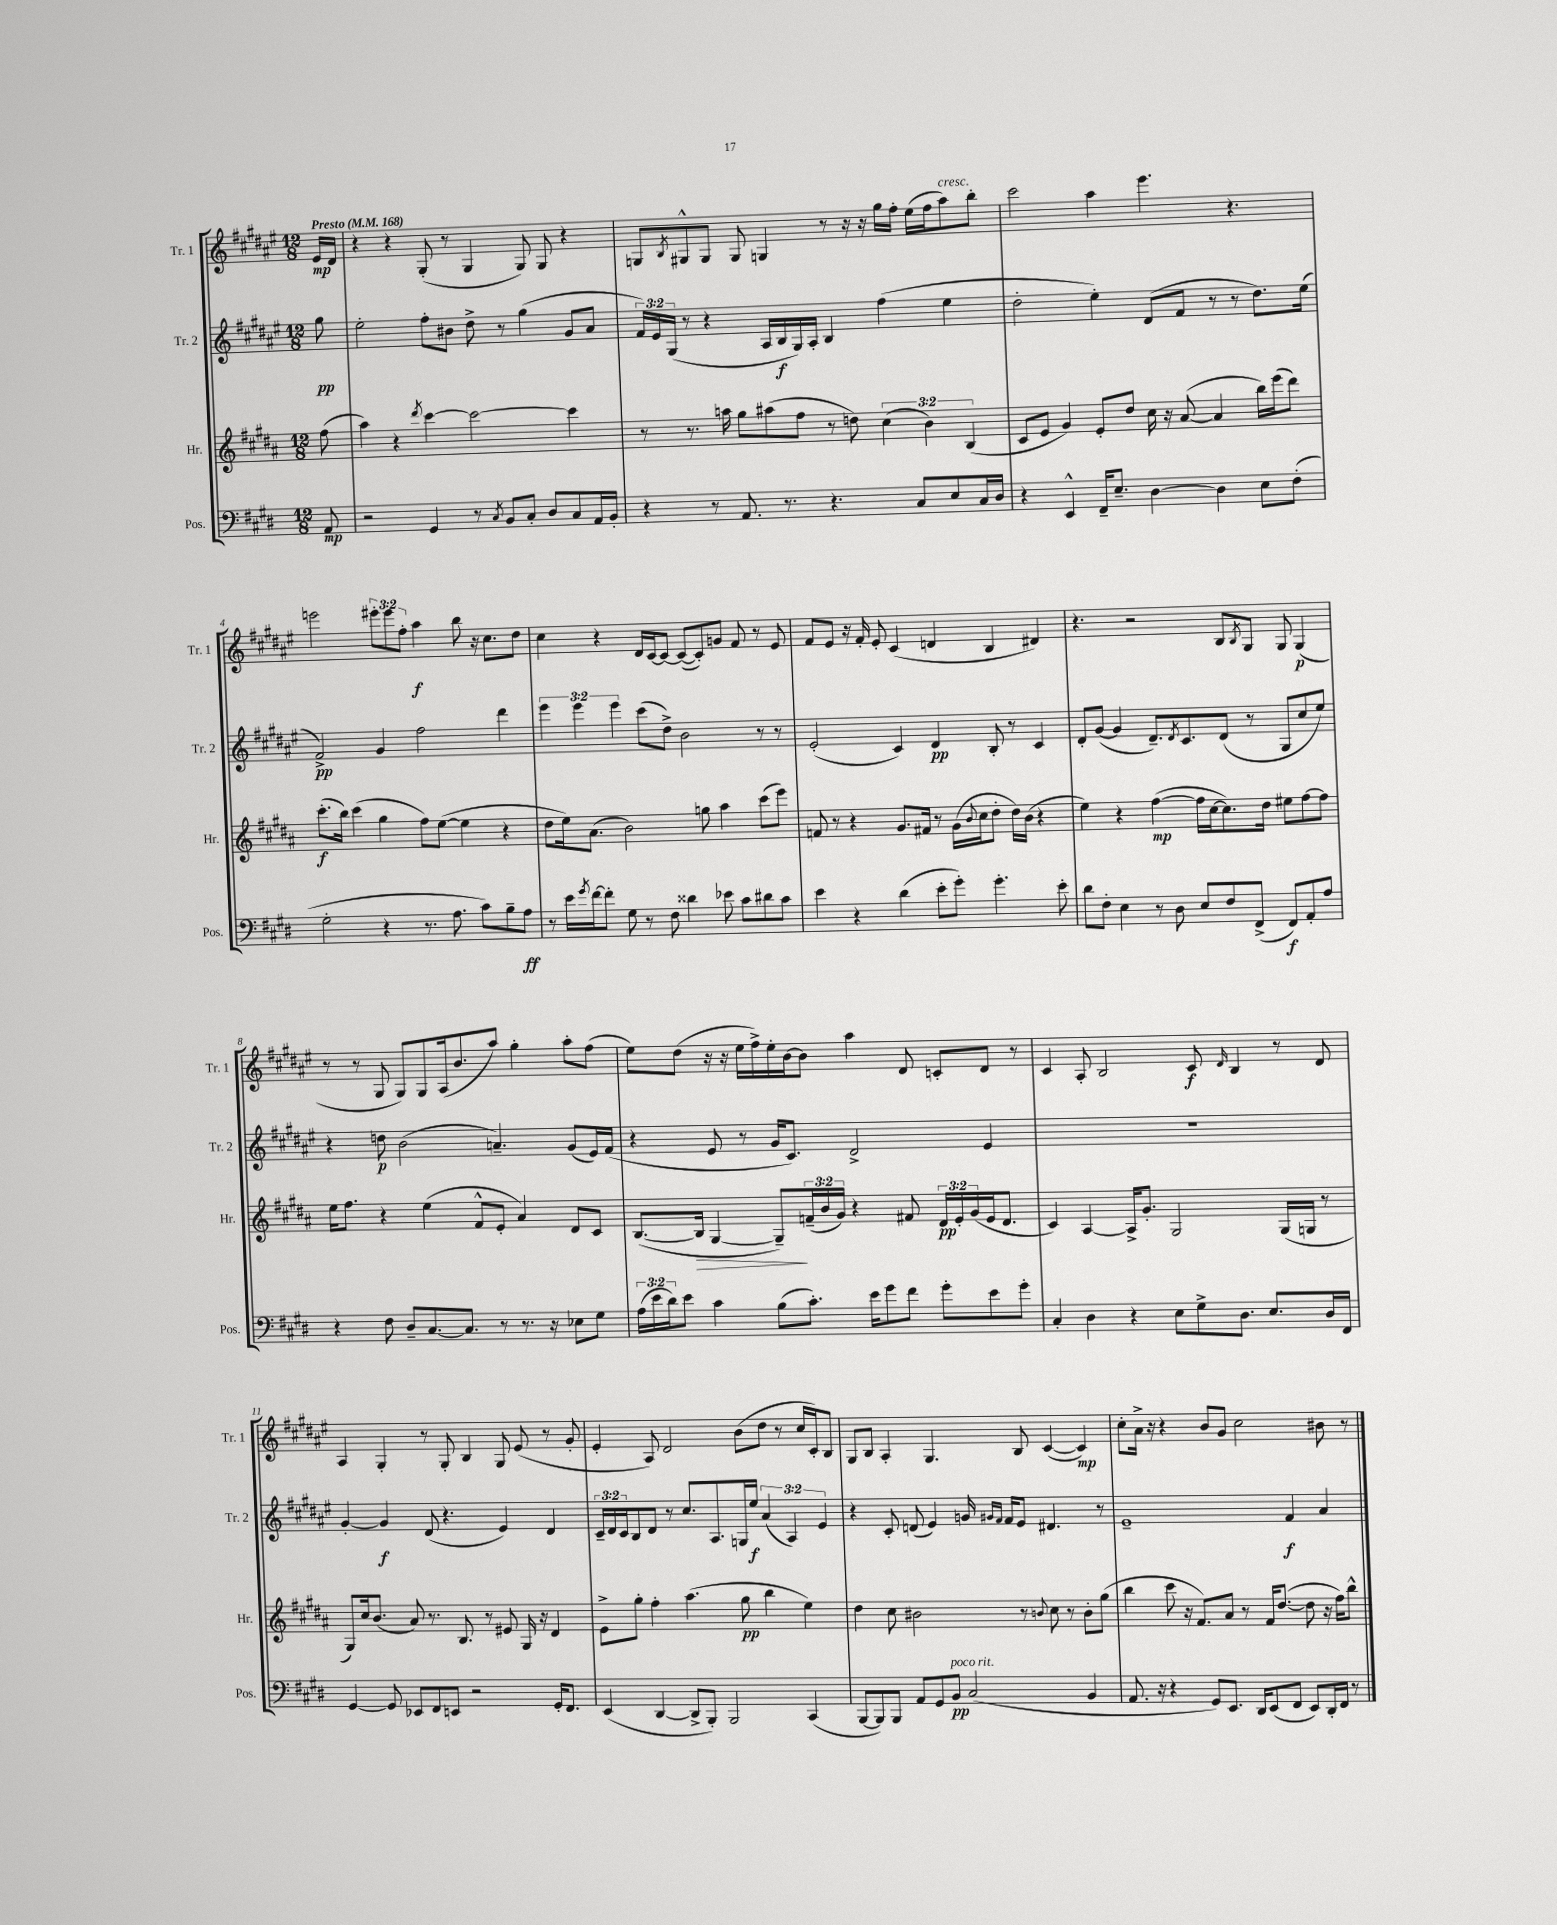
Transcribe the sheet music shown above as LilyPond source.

<<
\new StaffGroup <<
\new Staff = "s0" \with { instrumentName = "Tr. 1" shortInstrumentName = "Tr. 1" } {
    \clef treble \key fis \major \numericTimeSignature \time 12/8 \override Staff.TupletNumber.text = #tuplet-number::calc-fraction-text \partial 8 \tempo "Presto" 4 = 168
    eis'16\mp dis'16 |
    r4 r4 gis8-.( r8 gis4 gis8) gis8 r4 |
    g8 \acciaccatura { b8 } gis8-^ gis8 gis8 g4 r8 r16 r16 gis''16 fis''16-. eis''16( fis''16 ais''8^\markup { \italic "cresc." }) b''8-. |
    cis'''2 ais''4 eis'''4. r4. |
    e'''2 \tuplet 3/2 { eis'''8-. eis'''8 fis''8-. } ais''4\f b''8 r16 cis''8. dis''8 |
    cis''4 r4 dis'16 cis'16~ cis'8~ cis'8~( cis'8-.) g'8 fis'8 r8 eis'8 |
    fis'8 eis'8 r16 fis'16-. eis'8-. cis'4( d'4 b4 dis'4) |
    r4. r2 b8 \acciaccatura { b8 } gis8 gis8 gis4\p( |
    r8 r8 gis8 gis8) gis8 ais16( b'8. ais''8) gis''4-. ais''8-. fis''8( |
    eis''8) dis''8( r16 r16 eis''16 fis''16->) eis''16-. b'16~ b'8 ais''4 dis'8 c'8-. dis'8 r8 |
    cis'4 ais8-. b2 cis'8\f \grace { dis'16 } b4 r8 dis'8 |
    ais4 gis4-. r8 gis8-. b4 gis8 eis'8( r8 gis'8-. |
    eis'4-. ais8) dis'2 b'8( dis''8 r8 cis''16 cis'16-.) b8 |
    gis8 b8 ais4-. gis4. b8 cis'4~( cis'4\mp) |
    cis''8-. ais'16-> r16 r4 b'8 gis'8 cis''2 bis'8 r8 \bar "|." |
}
\new Staff = "s1" \with { instrumentName = "Tr. 2" shortInstrumentName = "Tr. 2" } {
    \clef treble \key fis \major \numericTimeSignature \time 12/8 \override Staff.TupletNumber.text = #tuplet-number::calc-fraction-text \partial 8
    gis''8\pp |
    eis''2-. fis''8-. bis'8 dis''8-> r8 gis''4( gis'8 ais'8 |
    \tuplet 3/2 { fis'16) eis'16 gis16( } r8 r4 ais16 b16\f gis16) ais16-. b4 fis''4( eis''4 |
    dis''2-. eis''4-.) dis'8( fis'8 r8 r8 dis''8.) eis''16( |
    fis'2->\pp) gis'4 fis''2 dis'''4 |
    \tuplet 3/2 { eis'''4 eis'''4 eis'''4 } cis'''8( dis''8->) b'2 r8 r8 |
    eis'2-.( cis'4) dis'4\pp b8-. r8 cis'4 |
    dis'8-. gis'8~( gis'4 dis'8.--) \acciaccatura { dis'8 } cis'8. dis'8( r8 gis8 cis''8 eis''8) |
    r4 d''8\p b'2( a'4.--) gis'8( eis'16) fis'16( |
    r4 eis'8 r8 gis'16 cis'8.) dis'2-> eis'4 |
    R1. |
    gis'4~-. gis'4\f dis'8( r4. eis'4) dis'4 |
    \tuplet 3/2 { cis'16-- dis'16 cis'16 } b8 dis'8 r8 cis''8. ais8. g16 eis''16\f \tuplet 3/2 { ais'4( ais4) eis'4 } |
    r4 cis'8-. d'8( eis'4) g'16 \grace { gis'16 fis'16 } fis'16 eis'8 dis'4. r8 |
    eis'1-- fis'4\f ais'4 \bar "|." |
}
\new Staff = "s2" \with { instrumentName = "Hr." shortInstrumentName = "Hr." } {
    \clef treble \key b \major \numericTimeSignature \time 12/8 \override Staff.TupletNumber.text = #tuplet-number::calc-fraction-text \partial 8
    fis''8( |
    ais''4) r4 \acciaccatura { dis'''8 } cis'''4~ cis'''2~ cis'''4 |
    r8 r8. a''16 gis''8 ais''8( fis''8 r8 d''8) \tuplet 3/2 { cis''4( b'4) b4( } |
    cis'8 e'8 gis'4) e'8-. dis''8 cis''16 r16 ais'8~( ais'4 b''16) e'''16( dis'''8) |
    cis'''8.-.\f( b''16) cis'''4( gis''4 fis''8) e''8~( e''4 r4 |
    dis''8 e''16) ais'8.( b'2) g''8 ais''4 cis'''8( e'''8) |
    f'8 r8 r4 gis'8. fis'16 r8 gis'16( \appoggiatura { b'8 } cis''16 dis''8-. dis''16) b'16( r4 |
    e''4) r4 fis''4~\mp( fis''16 cis''16~ cis''8.) dis''16 eis''8 fis''8~ fis''8 |
    e''16 fis''8. r4 e''4( fis'8-^ e'8-. ais'4) dis'8 cis'8 |
    b8.~( b16\> gis4~ gis8--\!) \tuplet 3/2 { f'16--( b'16 gis'16) } r4 fis'8 \tuplet 3/2 { dis'16\pp e'16-. gis'16( } e'16 dis'8. |
    cis'4) ais4~ ais16-> gis'8.-. gis2 gis16( g16 r8 |
    gis8) cis''16 b'8.( ais'8) r8. b8. r8 eis'8 gis16 r16 dis'4 |
    e'8-> gis''8-. fis''4-. ais''4.( gis''8\pp b''4 e''4) |
    dis''4 cis''8 bis'2 r8 \appoggiatura { b'8 } cis''8 r8 b'8-. gis''8( |
    b''4 cis'''8 r16 fis'8.) ais'8 r8 fis'16 dis''8.~( dis''8 r16 fis''16) b''8-^ \bar "|." |
}
\new Staff = "s3" \with { instrumentName = "Pos." shortInstrumentName = "Pos." } {
    \clef bass \key e \major \numericTimeSignature \time 12/8 \override Staff.TupletNumber.text = #tuplet-number::calc-fraction-text \partial 8
    a,8\mp |
    r2 gis,4 r8 \acciaccatura { cis8 } b,8 cis8-. dis8 cis8 a,16 b,16-. |
    r4 r8 a,8. r8. r4. cis8 e8 cis16 dis16 |
    r4 e,4-^ fis,16-- e8.-- dis4~ dis4 e8 fis8-.( |
    gis2-. r4 r8. a8. cis'8) b8-- a8\ff |
    r8 e'16 \acciaccatura { gis'8 } fis'16~ fis'8-. gis8 r8 fis8 disis'4 ees'8 cis'8 dis'8 cis'8 |
    e'4 r4 dis'4( e'8-. gis'8-.) gis'4.-. e'8-. |
    dis'8 fis8-. e4 r8 dis8 e8 fis8 fis,8->( fis,8\f) a,8-. a8 |
    r4 fis8 dis8-- cis8.~ cis8. r8 r8. r16 ees8 gis8 |
    \tuplet 3/2 { a16( e'16 dis'16) } e'8 cis'4 b8( cis'8.-.) e'16 gis'8 fis'8 gis'8-. e'8 gis'8-. |
    cis4-. dis4 r4 e8 gis8-> dis8. e8. dis16 fis,16 |
    gis,4~ gis,8 ees,8 fis,8 e,8 r2 gis,16-. fis,8. |
    e,4( dis,4~ dis,8-> b,,8-.) b,,2 cis,4( |
    b,,8~ b,,8) b,,8 a,8 gis,8 b,8\pp^\markup { \italic "poco rit." } cis2( b,4 |
    a,8. r16 r4 gis,8) e,8. dis,16 e,8( fis,8 e,8) dis,16-. fis,16 r8 \bar "|." |
}
>>
>>
